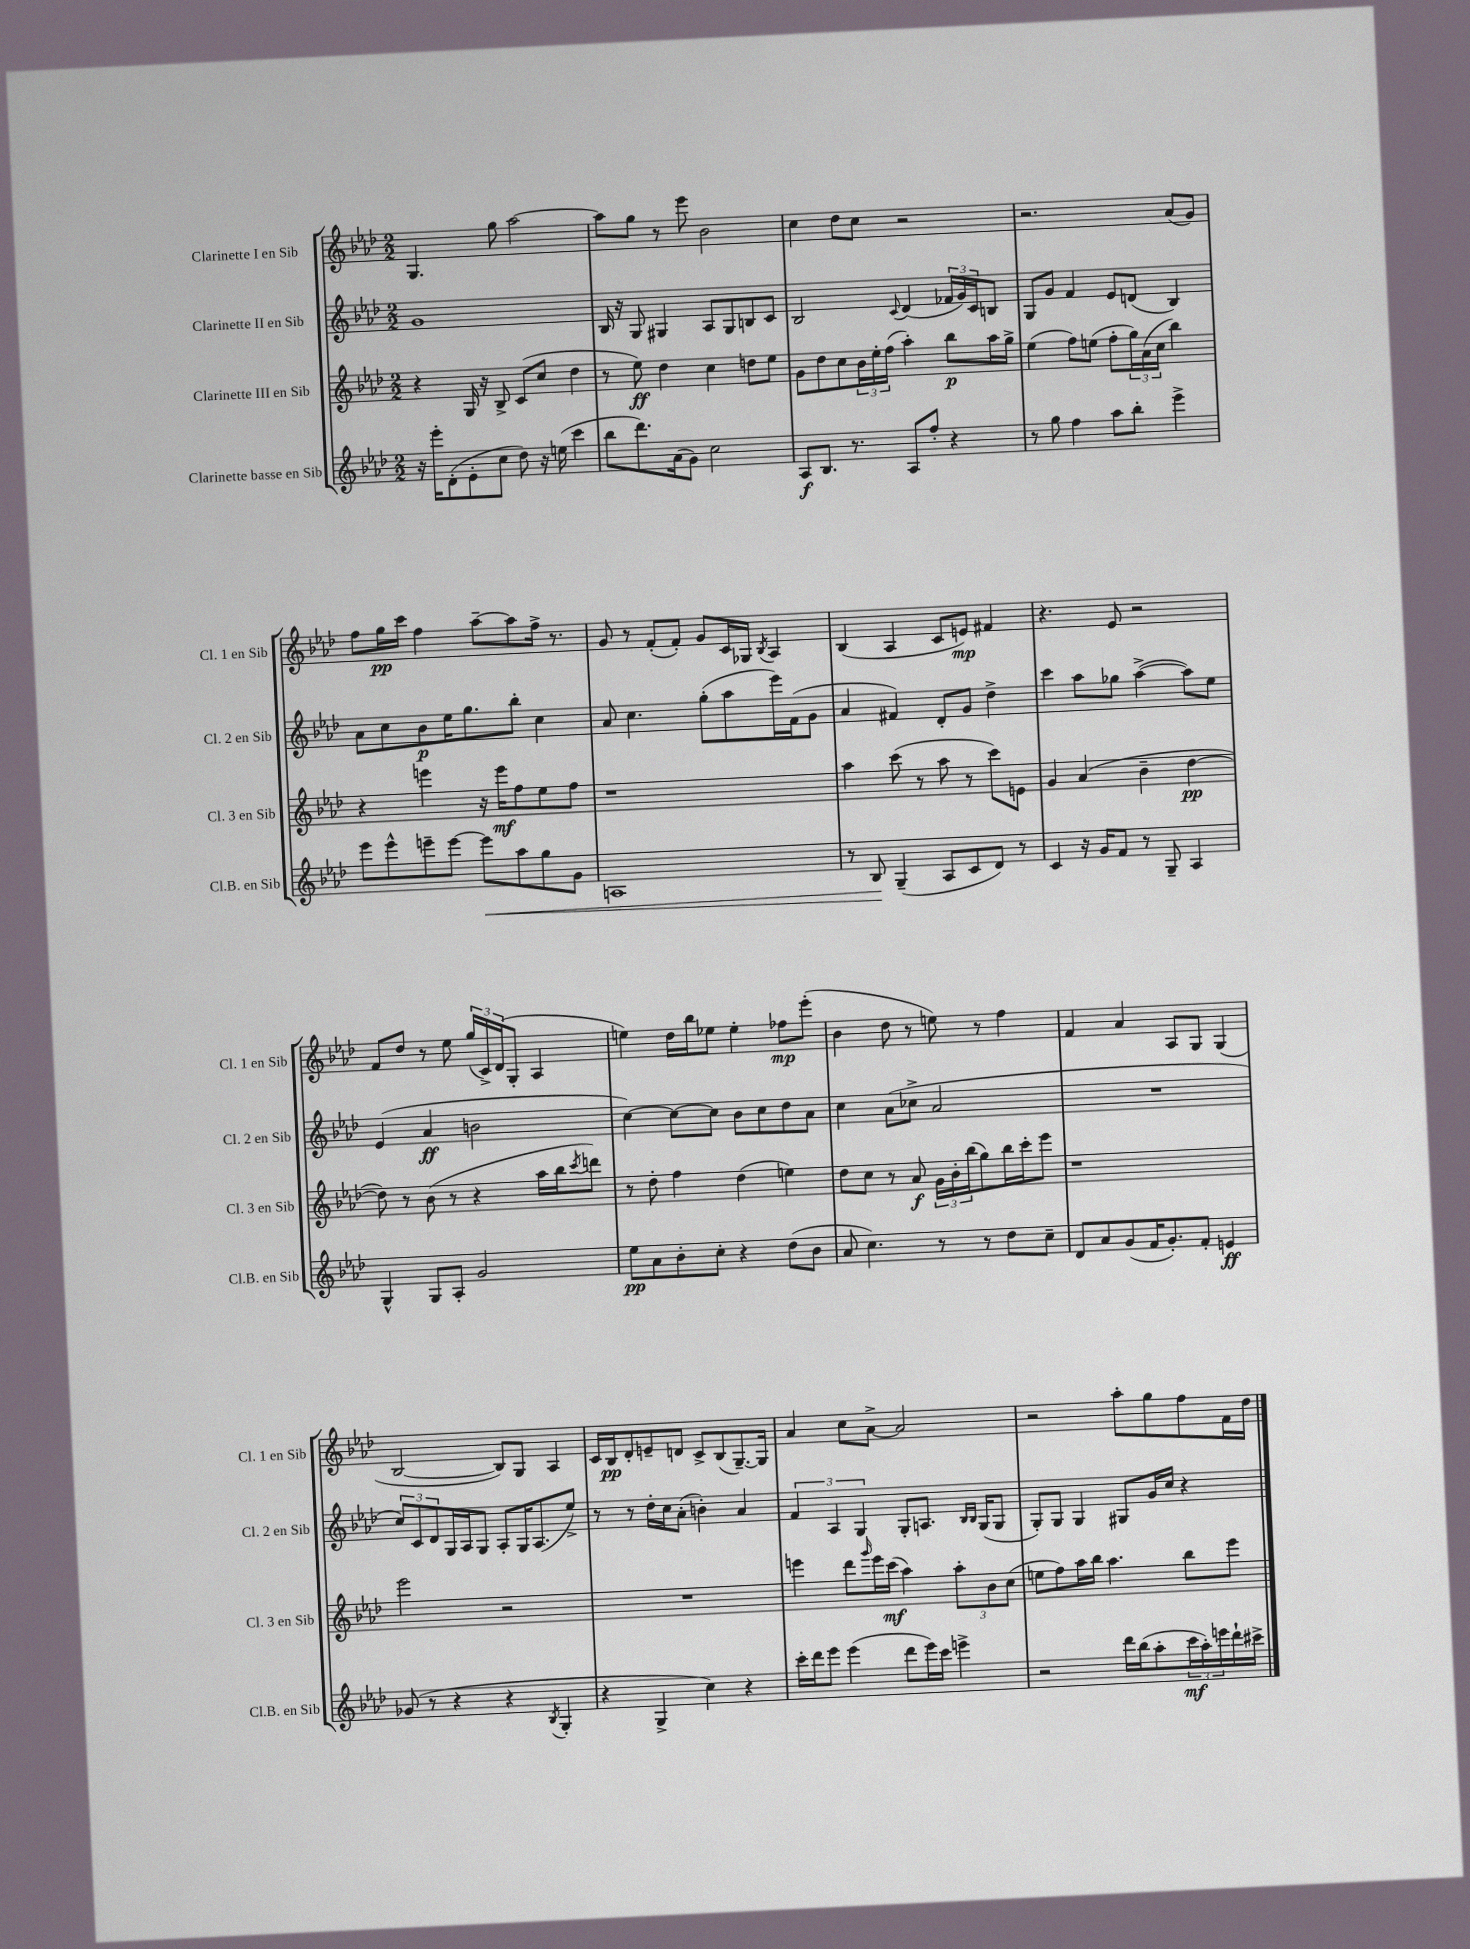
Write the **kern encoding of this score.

**kern	**dynam	**kern	**dynam	**kern	**dynam	**kern	**dynam
*part4	*part4	*part3	*part3	*part2	*part2	*part1	*part1
*staff4	*staff4	*staff3	*staff3	*staff2	*staff2	*staff1	*staff1
*I"Clarinette basse en Sib	*	*I"Clarinette III en Sib	*	*I"Clarinette II en Sib	*	*I"Clarinette I en Sib	*
*I'Cl.B. en Sib	*	*I'Cl. 3 en Sib	*	*I'Cl. 2 en Sib	*	*I'Cl. 1 en Sib	*
*clefG2	*	*clefG2	*	*clefG2	*	*clefG2	*
*k[b-e-a-d-]	*	*k[b-e-a-d-]	*	*k[b-e-a-d-]	*	*k[b-e-a-d-]	*
*M2/2	*	*M2/2	*	*M2/2	*	*M2/2	*
=111	=111	=111	=111	=111	=111	=111	=111
16r	.	4r	.	1g	.	4.G/	.
16eee-'\KL	.	.	.	.	.	.	.
(8d-'\	.	.	.	.	.	.	.
8e-'\	.	16G/	.	.	.	.	.
.	.	16r	.	.	.	.	.
8cc\J	.	8B-^/	.	.	.	8gg\	.
8dd-\)	.	(8c/L	.	.	.	[2aa-\	.
16r	.	8cc/J	.	.	.	.	.
(16een\	.	.	.	.	.	.	.
4ccc\	.	4dd-\	.	.	.	.	.
=112	=112	=112	=112	=112	=112	=112	=112
8bb-\L	.	8r	.	16B-/	.	8aa-\L]	.
.	.	.	.	16r	.	.	.
8.ddd-\)	.	8ee-\)	ff	8G/	.	8gg\J	.
.	.	4dd-\	.	4G#X/	.	8r	.
(16a-\k	.	.	.	.	.	.	.
8g\J)	.	.	.	.	.	8eee-\	.
2cc\	.	4cc\	.	8A-/L	.	2b-\	.
.	.	.	.	8G#/	.	.	.
.	.	8ddn\L	.	8Bn/	.	.	.
.	.	8ee-\J	.	8c/J	.	.	.
=113	=113	=113	=113	=113	=113	=113	=113
8A-/L	f	8g\L	.	2B-/	.	4cc\	.
8.B-/J	.	8dd-\	.	.	.	.	.
.	.	8cc\	.	.	.	8dd-\L	.
8.r	.	.	.	.	.	.	.
.	.	24b-\L	.	.	.	8cc\J	.
.	.	24ee-'\	.	.	.	.	.
.	.	(24ff\JJ	.	.	.	.	.
.	.	.	.	8qqc/	.	.	.
8A-/L	.	4aa-'\)	.	(4d-/	.	2r	.
8ff'/J	.	.	.	.	.	.	.
4r	.	8bb-\L	p	24f-X/LL	.	.	.
.	.	.	.	24g/)	.	.	.
.	.	.	.	24c/J	.	.	.
.	.	16aa-\L	.	8Bn/J	.	.	.
.	.	16gg^\JJ	.	.	.	.	.
=114	=114	=114	=114	=114	=114	=114	=114
8r	.	(4ee-\	.	8G/L	.	2.r	.
8gg\	.	.	.	8g/J	.	.	.
4ff\	.	8ff\L)	.	4f/	.	.	.
.	.	(8een\J	.	.	.	.	.
8aa-\L	.	8ff'\L	.	8e-/L	.	.	.
8bb-'\J	.	24gg\L)	.	(8dn/J	.	.	.
.	.	(24a-\	.	.	.	.	.
.	.	24cc\JJ	.	.	.	.	.
4eee-^\	.	4bb-\)	.	4B-/)	.	(8a-/L	.
.	.	.	.	.	.	8g/J)	.
!!LO:LB:g=z
=115	=115	=115	=115	=115	=115	=115	=115
8eee-\L	.	4r	.	8a-\L	.	8ff\L	.
8eee-^^\	.	.	.	8cc\	.	16gg\L	pp
.	.	.	.	.	.	16ccc\JJ	.
8eeen~\	.	4eeen\	.	8b-\	p	4ff\	.
[8eee\J	.	.	.	16ee-\K	.	.	.
.	.	.	.	8.gg\	.	.	.
!	!LO:HP:b	!	!	!	!	!	!
8eee\L]	<	16r	.	.	.	[8aa-~\L	.
.	.	16eee\KL	mf	.	.	.	.
8aa-\	.	8ff\	.	8bb-'\J	.	8aa-\]	.
8gg\	.	8ee-\	.	4cc\	.	16ff^\Jk	.
.	.	.	.	.	.	8.r	.
8g\J	.	8ff\J	.	.	.	.	.
=116	=116	=116	=116	=116	=116	=116	=116
1An	.	1r	.	8a-/	.	8g/	.
.	.	.	.	4.cc\	.	8r	.
.	.	.	.	.	.	(8f'/L	.
.	.	.	.	.	.	8f'/J)	.
.	.	.	.	(8gg'\L	.	8g/L	.
.	.	.	.	8aa-\	.	16c/L	.
.	.	.	.	.	.	16G-X/JJ	.
.	.	.	.	.	.	8qB-/	.
.	.	.	.	16eee-\L)	.	4A-/	.
.	.	.	.	(16f\J	.	.	.
.	.	.	.	8g\J	.	.	.
=117	=117	=117	=117	=117	=117	=117	=117
8r	.	4aa-\	.	4a-/	.	(4B-/	.
8B-/	.	.	.	.	.	.	.
(4G~/	[	(8ccc\	.	4f#X/)	.	4A-/	.
.	.	8r	.	.	.	.	.
8A-/L	.	8aa-\	.	8d-'/L	.	8c/L	.
8c/	.	8r	.	8g/J	.	8en/J)	mp
8d-/J)	.	8ccc\L)	.	4dd-^\	.	4f#X/	.
8r	.	8en\J	.	.	.	.	.
=118	=118	=118	=118	=118	=118	=118	=118
4c/	.	4g/	.	4ccc\	.	4.r	.
16r	.	(4a-/	.	8aa-\L	.	.	.
16g/KL	.	.	.	.	.	.	.
8f/J	.	.	.	8gg-X\J	.	8e-/	.
8r	.	4b-~\	.	([4aa-^\	.	2r	.
8G~/	.	.	.	.	.	.	.
4A-/	.	[4dd-\	pp	8aa-\L])	.	.	.
.	.	.	.	8ee-\J	.	.	.
!!LO:LB:g=z
=119	=119	=119	=119	=119	=119	=119	=119
4G^^/	.	8dd-\])	.	(4e-/	.	8f/L	.
.	.	8r	.	.	.	8dd-/J	.
8G/L	.	(8b-\	.	4a-/	ff	8r	.
8A-'/J	.	8r	.	.	.	8ee-\	.
2g/	.	4r	.	2bn\	.	(24gg/LL	.
.	.	.	.	.	.	24c^/)	.
.	.	.	.	.	.	(24d-/J	.
.	.	.	.	.	.	8G'/J	.
.	.	16aa-\LL	.	.	.	4A-/	.
.	.	16bb-\J	.	.	.	.	.
.	.	8qccc/	.	.	.	.	.
.	.	8dddn\J)	.	.	.	.	.
=120	=120	=120	=120	=120	=120	=120	=120
8ee-\L	pp	8r	.	[4cc\)	.	4een\)	.
8a-\	.	8dd-'\	.	.	.	.	.
8b-'\	.	4ff\	.	8cc\L_	.	16dd-\LL	.
.	.	.	.	.	.	16bb-\J	.
8cc'\J	.	.	.	8cc\J]	.	8ee-X\J	.
4r	.	(4dd-\	.	8b-\L	.	4ee-'\	.
.	.	.	.	8cc\	.	.	.
(8dd-\L	.	4een\)	.	8dd-\	.	8ff-X\L	mp
8b-\J	.	.	.	8a-\J	.	(8eee-'\J	.
=121	=121	=121	=121	=121	=121	=121	=121
8a-/	.	8dd-\L	.	4cc\	.	4b-\	.
4.cc\)	.	8cc\J	.	.	.	.	.
.	.	8r	.	(8a-\L	.	8dd-\	.
.	.	8a-/	f	8cc-X^\J	.	8r	.
8r	.	24g\LL	.	2a-/	.	8een\)	.
.	.	24b-'\	.	.	.	.	.
.	.	(24bb-\J	.	.	.	.	.
8r	.	8gg\)	.	.	.	8r	.
8dd-\L	.	16bb-\L	.	.	.	4ff\	.
.	.	16ccc'\J	.	.	.	.	.
8cc~\J	.	8eee-\J	.	.	.	.	.
=122	=122	=122	=122	=122	=122	=122	=122
8d-/L	.	1r	.	1r	.	4f/	.
8a-/	.	.	.	.	.	.	.
(8g/	.	.	.	.	.	4a-/	.
16f/K	.	.	.	.	.	.	.
8.g'/)	.	.	.	.	.	.	.
.	.	.	.	.	.	8A-/L	.
8f'/J	.	.	.	.	.	8G/J	.
4en/	ff	.	.	.	.	(4G/	.
!!LO:LB:g=z
=123	=123	=123	=123	=123	=123	=123	=123
(8g-X/	.	2eee-\	.	12cc/L)	.	[2B-/	.
.	.	.	.	12c/	.	.	.
8r	.	.	.	.	.	.	.
.	.	.	.	12d-/	.	.	.
4r	.	.	.	16G/L	.	.	.
.	.	.	.	16A-/J	.	.	.
.	.	.	.	8G/J	.	.	.
4r	.	2r	.	8A-'/L	.	8B-/L])	.
.	.	.	.	16G/K	.	8G/J	.
.	.	.	.	(8.A-/	.	.	.
8qB-/	.	.	.	.	.	.	.
4G'/	.	.	.	.	.	4A-/	.
.	.	.	.	8ee-^/J)	.	.	.
=124	=124	=124	=124	=124	=124	=124	=124
4r	.	1r	.	8r	.	16c/LL	.
.	.	.	.	.	.	16B-/J	pp
.	.	.	.	8r	.	8d-'/	.
4G^/	.	.	.	16dd-'\LL	.	8en~/	.
.	.	.	.	16cc\J	.	.	.
.	.	.	.	(8a-'\J	.	8dn/J	.
4cc\)	.	.	.	4bn'\)	.	8c^/L	.
.	.	.	.	.	.	(8B-/	.
4r	.	.	.	4a-/	.	[8.G~/)	.
.	.	.	.	.	.	16G/Jk]	.
=125	=125	=125	=125	=125	=125	=125	=125
16ccc'\LL	.	4eeen\	.	6f/	.	4a-/	.
16ddd-\J	.	.	.	.	.	.	.
8eee-\J	.	.	.	.	.	.	.
.	.	.	.	6A-/	.	.	.
(4eee-\	.	8ddd-\L	.	.	.	8cc\L	.
.	.	.	.	6G/	.	.	.
.	.	16qqggg/	.	.	.	.	.
.	.	16eee\L	.	.	.	[8a-^\J	.
.	.	(16ccc\JJ	mf	.	.	.	.
8ddd-\L	.	4aa-\)	.	8G'/L	.	2a-/]	.
16eee-\L)	.	.	.	8.An/J	.	.	.
16ccc\JJ	.	.	.	.	.	.	.
4eeen^\	.	12aa-'\L	.	.	.	.	.
.	.	.	.	16qqB-/LL	.	.	.
.	.	.	.	16qqB-/JJ	.	.	.
.	.	.	.	(16G/KL	.	.	.
.	.	12b-\	.	.	.	.	.
.	.	.	.	8G/J	.	.	.
.	.	(12cc\J	.	.	.	.	.
=126	=126	=126	=126	=126	=126	=126	=126
2r	.	8een\L	.	8G'/L)	.	2r	.
.	.	8ff\)	.	8G/J	.	.	.
.	.	16aa-\L	.	4G/	.	.	.
.	.	16bb-\JJ	.	.	.	.	.
.	.	4.aa-\	.	.	.	.	.
16ddd-\LL	.	.	.	8G#X/L	.	8aa-'\L	.
(16bb-\J	.	.	.	.	.	.	.
8aa-'\	.	.	.	16g/L	.	8gg\	.
.	.	.	.	16cc/JJ	.	.	.
24ccc\L	mf	8bb-\L	.	4r	.	8ff\	.
24aa-'\)	.	.	.	.	.	.	.
24eeen\	.	.	.	.	.	.	.
16ddd-`\	.	8eee-\J	.	.	.	16f\L	.
16ccc#X^\JJ	.	.	.	.	.	16dd-\JJ	.
==	==	==	==	==	==	==	==
*-	*-	*-	*-	*-	*-	*-	*-
